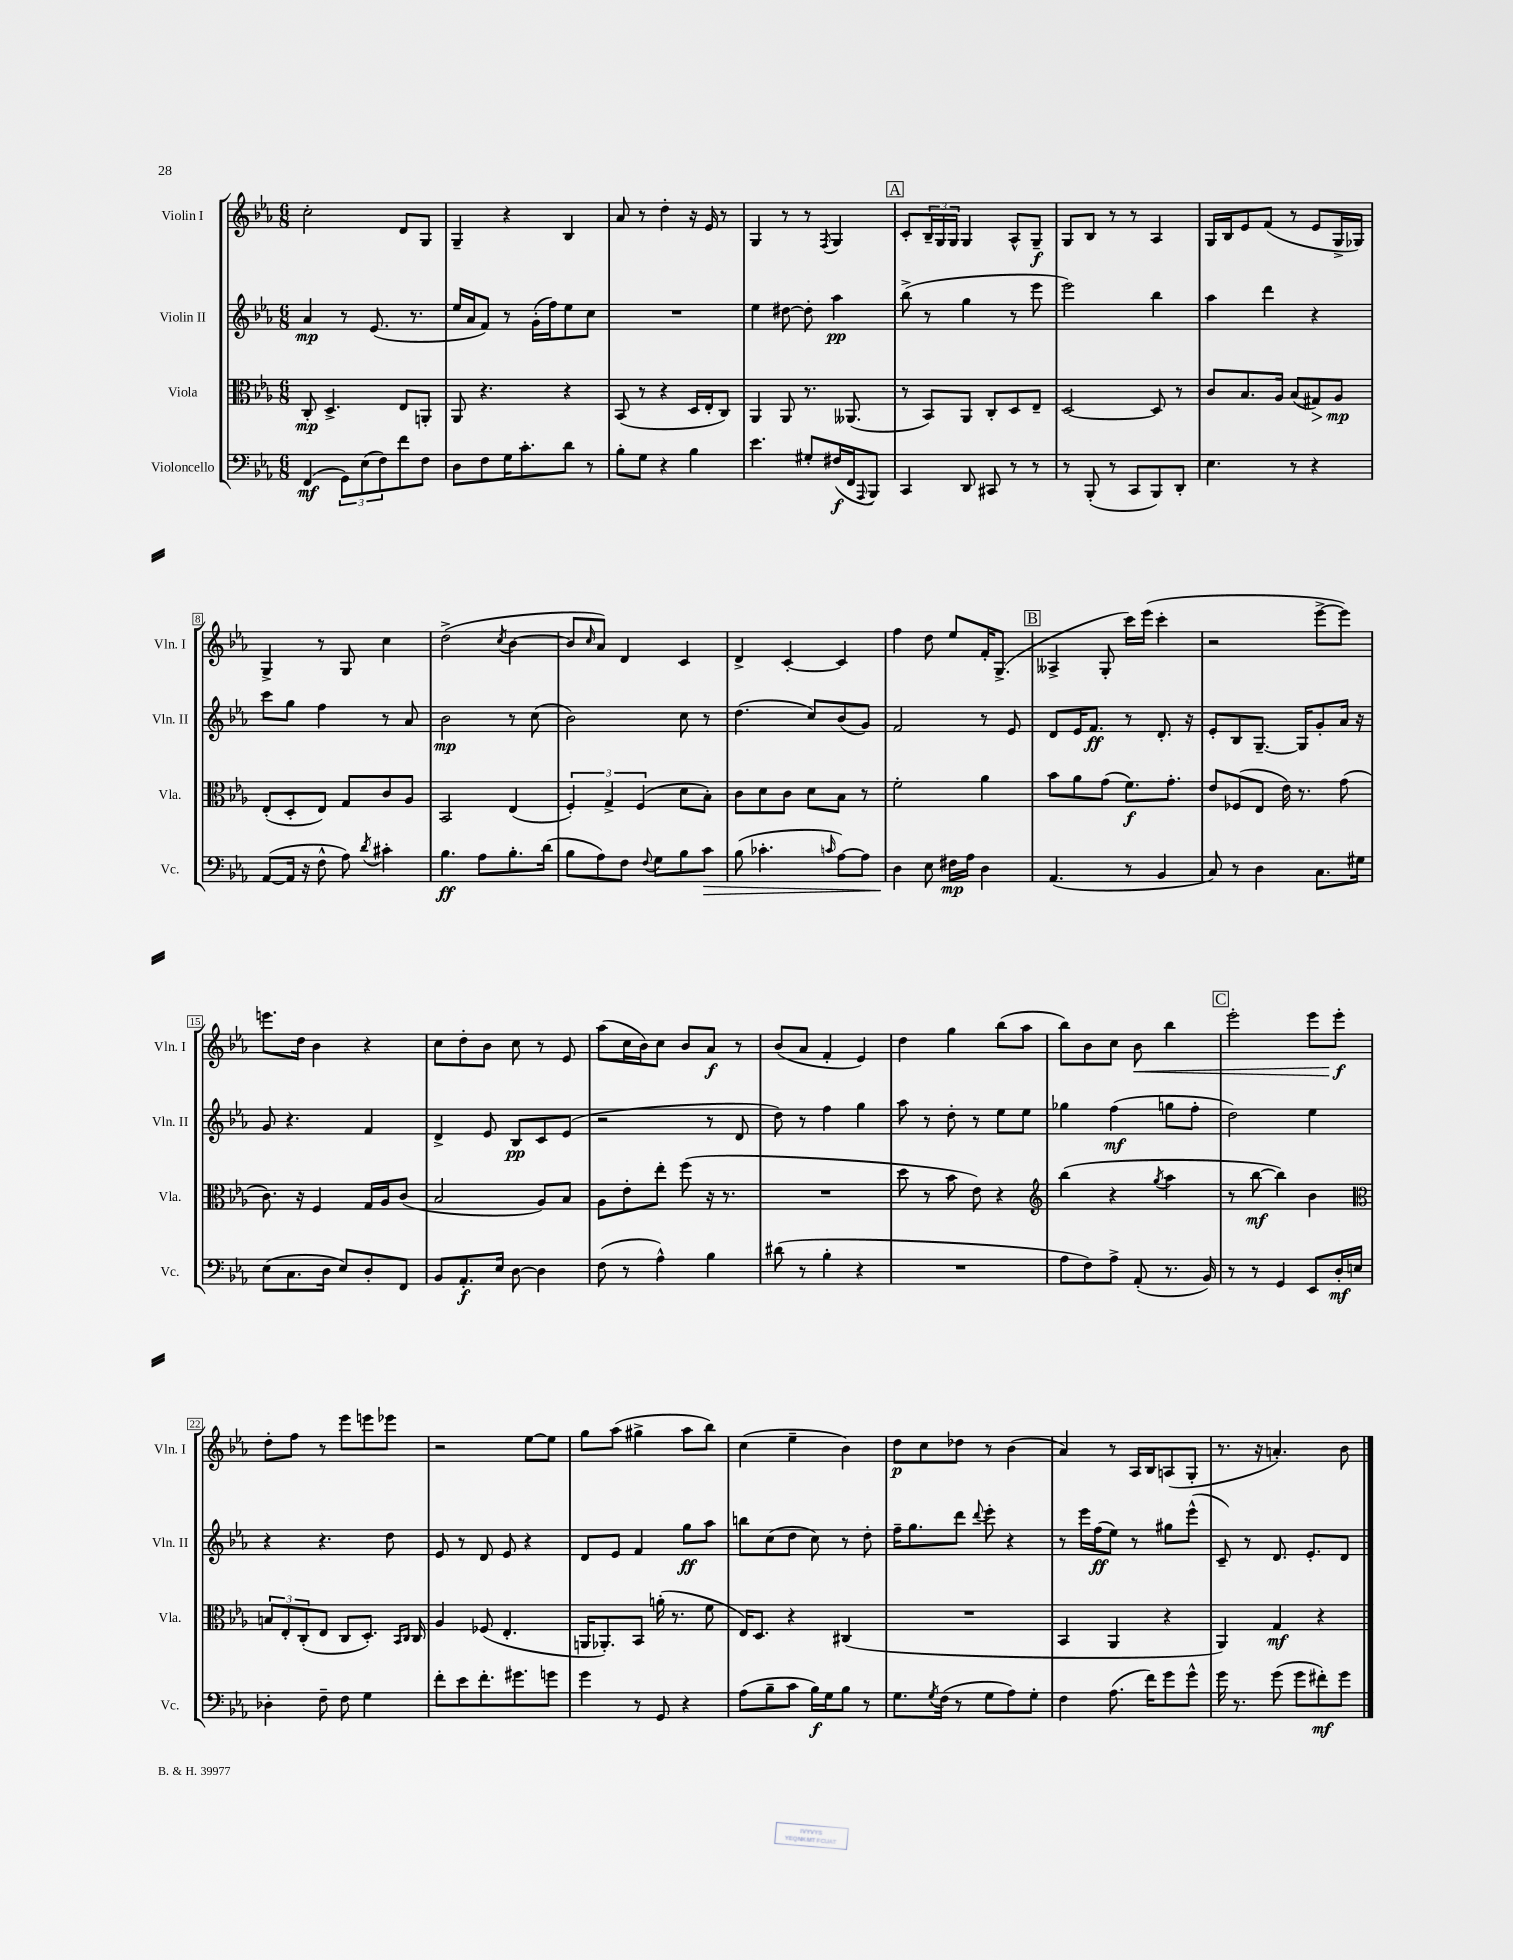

**kern	**kern	**kern	**kern
*staff4	*staff3	*staff2	*staff1
*clefF4	*clefC3	*clefG2	*clefG2
*k[b-e-a-]	*k[b-e-a-]	*k[b-e-a-]	*k[b-e-a-]
*M6/8	*M6/8	*M6/8	*M6/8
(4FF	8C'	4a-	2cc'
.	4.D^	.	.
12GG)	.	8r	.
(12E-	.	.	.
.	.	(8.e-	.
12F)	.	.	.
8f	8E-	.	8d
.	.	8.r	.
8F	8AA'	.	8G
=	=	=	=
8D	8AA-	16ee-	4G~
.	.	16a-	.
8F	4.r	8f)	.
16G	.	8r	4r
8.c'	.	.	.
.	.	(16g'	.
.	.	16ff)	.
8d	4r	8ee-	4B-
8r	.	8cc	.
=	=	=	=
8B-'	(8BB-	2.r	8a-
8G	8r	.	8r
4r	4r	.	4dd'
4B-	16D	.	16r
.	16E-'	.	16e-
.	8C)	.	8r
=	=	=	=
4.e-	4AA-	4ee-	4G
.	8AA-	[8dd#	8r
8G#'	8.r	8dd#']	8r
.	.	.	8qF
(16F#	.	4aa-	4G
16FF	(8.AA--	.	.
8qqAAA-	.	.	.
8BBB-)	.	.	.
=	=	=	=
4CC	8r	(8bb-^	8c'
.	8BB-)	8r	24B-~
.	.	.	24G
.	.	.	24G
8DD	8AA-	4gg	4G
8CC#	8C'	.	.
8r	8D	8r	8A-^^
8r	8E-~	8eee-	8G~
=	=	=	=
8r	[2D	2eee-)	8G
(8BBB-'	.	.	8B-
8r	.	.	8r
8CC	.	.	8r
8BBB-)	8D]	4bb-	4A-
8DD'	8r	.	.
=	=	=	=
4.E-	8c	4aa-	16G
.	.	.	16B-
.	8.B-	.	8e-
.	.	4ddd	(8f
.	16A-	.	.
8r	(8B-	.	8r
4r	8G#)	4r	8e-
.	8A-	.	16G^
.	.	.	16G-)
=	=	=	=
([8AA-	(8E-'	8ccc	4G^
16AA-]	8D'	8gg	.
16r	.	.	.
8F^^	8E-)	4ff	8r
8A-)	8G	.	8G
8qd	.	.	.
4c#'	8c	8r	4cc
.	8A-	8a-	.
=	=	=	=
4.B-	2BB-	2b-	(2dd^
8A-	.	.	.
.	.	.	8qcc
8.B-'	(4E-	8r	[4b-
.	.	(8cc	.
(16d	.	.	.
=	=	=	=
8B-	6F')	2b-)	8b-]
.	.	.	16qqcc
8A-)	.	.	8a-)
.	6G^	.	.
8F	.	.	4d
.	(6F	.	.
8qqF	.	.	.
8G	.	.	.
8B-	8d	8cc	4c
8c	8B-')	8r	.
=	=	=	=
(8B-	8c	(4.dd	4d^
4.c-'	8d	.	.
.	8c	.	[4c'
.	8d	8cc)	.
16qqc	.	.	.
[8A-)	8B-	(8b-	4c]
8A-]	8r	8g)	.
=	=	=	=
4D	2f'	2f	4ff
8E-	.	.	8dd
16F#	.	.	8ee-
16A-	.	.	.
4D	4a-	8r	16f'
.	.	.	(8.G^
.	.	8e-	.
=	=	=	=
(4.AA-	8b-	8d	4A--^
.	8a-	16e-	.
.	.	8.f	.
.	(8g	.	8G'
8r	8.f)	8r	16ccc)
.	.	.	(16eee-
4BB-	.	8.d'	4ccc'
.	8.g'	.	.
.	.	16r	.
=	=	=	=
8C)	8e-	8e-'	2r
8r	(8F-	8B-	.
4D	8E-	[8.G~	.
.	16e-)	.	.
.	8.r	16G]	.
8.C	.	8g'	[8eee-^
.	(8g	16a-	8eee-])
16G#	.	16r	.
=	=	=	=
(8E-	8.c)	8g	8.eee
8.C	.	4.r	.
.	16r	.	16dd
.	4F	.	4b-
16D	.	.	.
8E-)	.	.	.
8D'	16G	4f	4r
.	16A-	.	.
8FF	(8c	.	.
=	=	=	=
8BB-	2B-	4d^	8cc
8.AA-'	.	.	8dd'
.	.	8e-	8b-
16E-	.	.	.
[8D	.	8B-	8cc
4D]	8A-)	8c	8r
.	8B-	(8e-	8e-
=	=	=	=
(8F	8A-	2r	(8aa-
8r	8e-'	.	16cc
.	.	.	16b-)
4A-^^)	8ee-'	.	8cc
.	(8ff	.	8b-
4B-	16r	8r	8a-
.	8.r	.	.
.	.	8d	8r
=	=	=	=
(8d#	2.r	8dd)	(8b-
8r	.	8r	8a-
4B-'	.	4ff	4f'
4r	.	4gg	4e-)
=	=	=	=
2.r	8dd	8aa-	4dd
.	8r	8r	.
.	8b-	8dd'	4gg
.	8e-)	8r	.
.	4r	8ee-	(8bb-
.	.	8ee-	8aa-
=	=	=	=
*	*clefG2	*	*
8A-	(4bb-	4gg-	8bb-)
8F)	.	.	8b-
8A-^	4r	(4ff	8cc
(8AA-'	.	.	8b-
.	8qgg	.	.
8.r	4aa-	8gg	4bb-
.	.	8ff'	.
16BB-)	.	.	.
=	=	=	=
8r	8r	2dd)	2eee-'
8r	[8bb-	.	.
4GG	4bb-])	.	.
8EE-	4b-	4ee-	8eee-
16D'	.	.	8eee-'
16E	.	.	.
=	=	=	=
*	*clefC3	*	*
4D-'	12B	4r	8dd'
.	12E-'	.	.
.	.	.	8ff
.	(12C'	.	.
8F~	8E-	4.r	8r
8F	8C	.	8eee-
4G	8.D')	.	8eee
.	.	8dd	8eee-
.	16qqBB-	.	.
.	16qqC	.	.
.	16C	.	.
=	=	=	=
8f'	4A-	8e-	2r
8e-	.	8r	.
8.f'	(8F-	8d	.
.	4.E-'	8e-	.
8.g#	.	.	.
.	.	4r	[8ee-
8g	.	.	8ee-]
=	=	=	=
4g	16AA	8d	8gg
.	8.AA-')	.	.
.	.	8e-	(8aa-
8r	8BB-	4f	4gg#^
8GG	(16a'	.	.
.	8.r	.	.
4r	.	8gg	8aa-
.	8f	8aa-	8bb-)
=	=	=	=
(8A-	16E-)	8bb	(4cc
.	8.D	.	.
8B-~	.	(8cc	.
8c	4r	8dd	4ee-~
16B-)	.	8cc)	.
16G	.	.	.
8B-	(4C#	8r	4b-)
8r	.	8dd'	.
=	=	=	=
8.G	2.r	16ff~	8dd
.	.	8.gg	.
.	.	.	8cc
8qG	.	.	.
(16F	.	.	.
8r	.	8ddd	8dd-
.	.	8qqddd	.
8G	.	8eee-'	8r
8A-)	.	4r	(4b-
8G'	.	.	.
=	=	=	=
4F	4BB-	8r	4a-)
.	.	16eee-	.
.	.	(16ff	.
(8.A-	4AA-	8ee-)	8r
.	.	8r	16A-
16f)	.	.	16B-
8g	4r	8gg#	(8A
8g^^	.	(8eee-^^	8G'
=	=	=	=
16g	4AA-)	8c~)	8.r
8.r	.	.	.
.	.	8r	.
.	.	.	16r
(8g	4G	8.d	4.a')
8g	.	.	.
.	.	8.e-'	.
8f#')	4r	.	.
8g	.	8d	8b-
==	==	==	==
*-	*-	*-	*-
